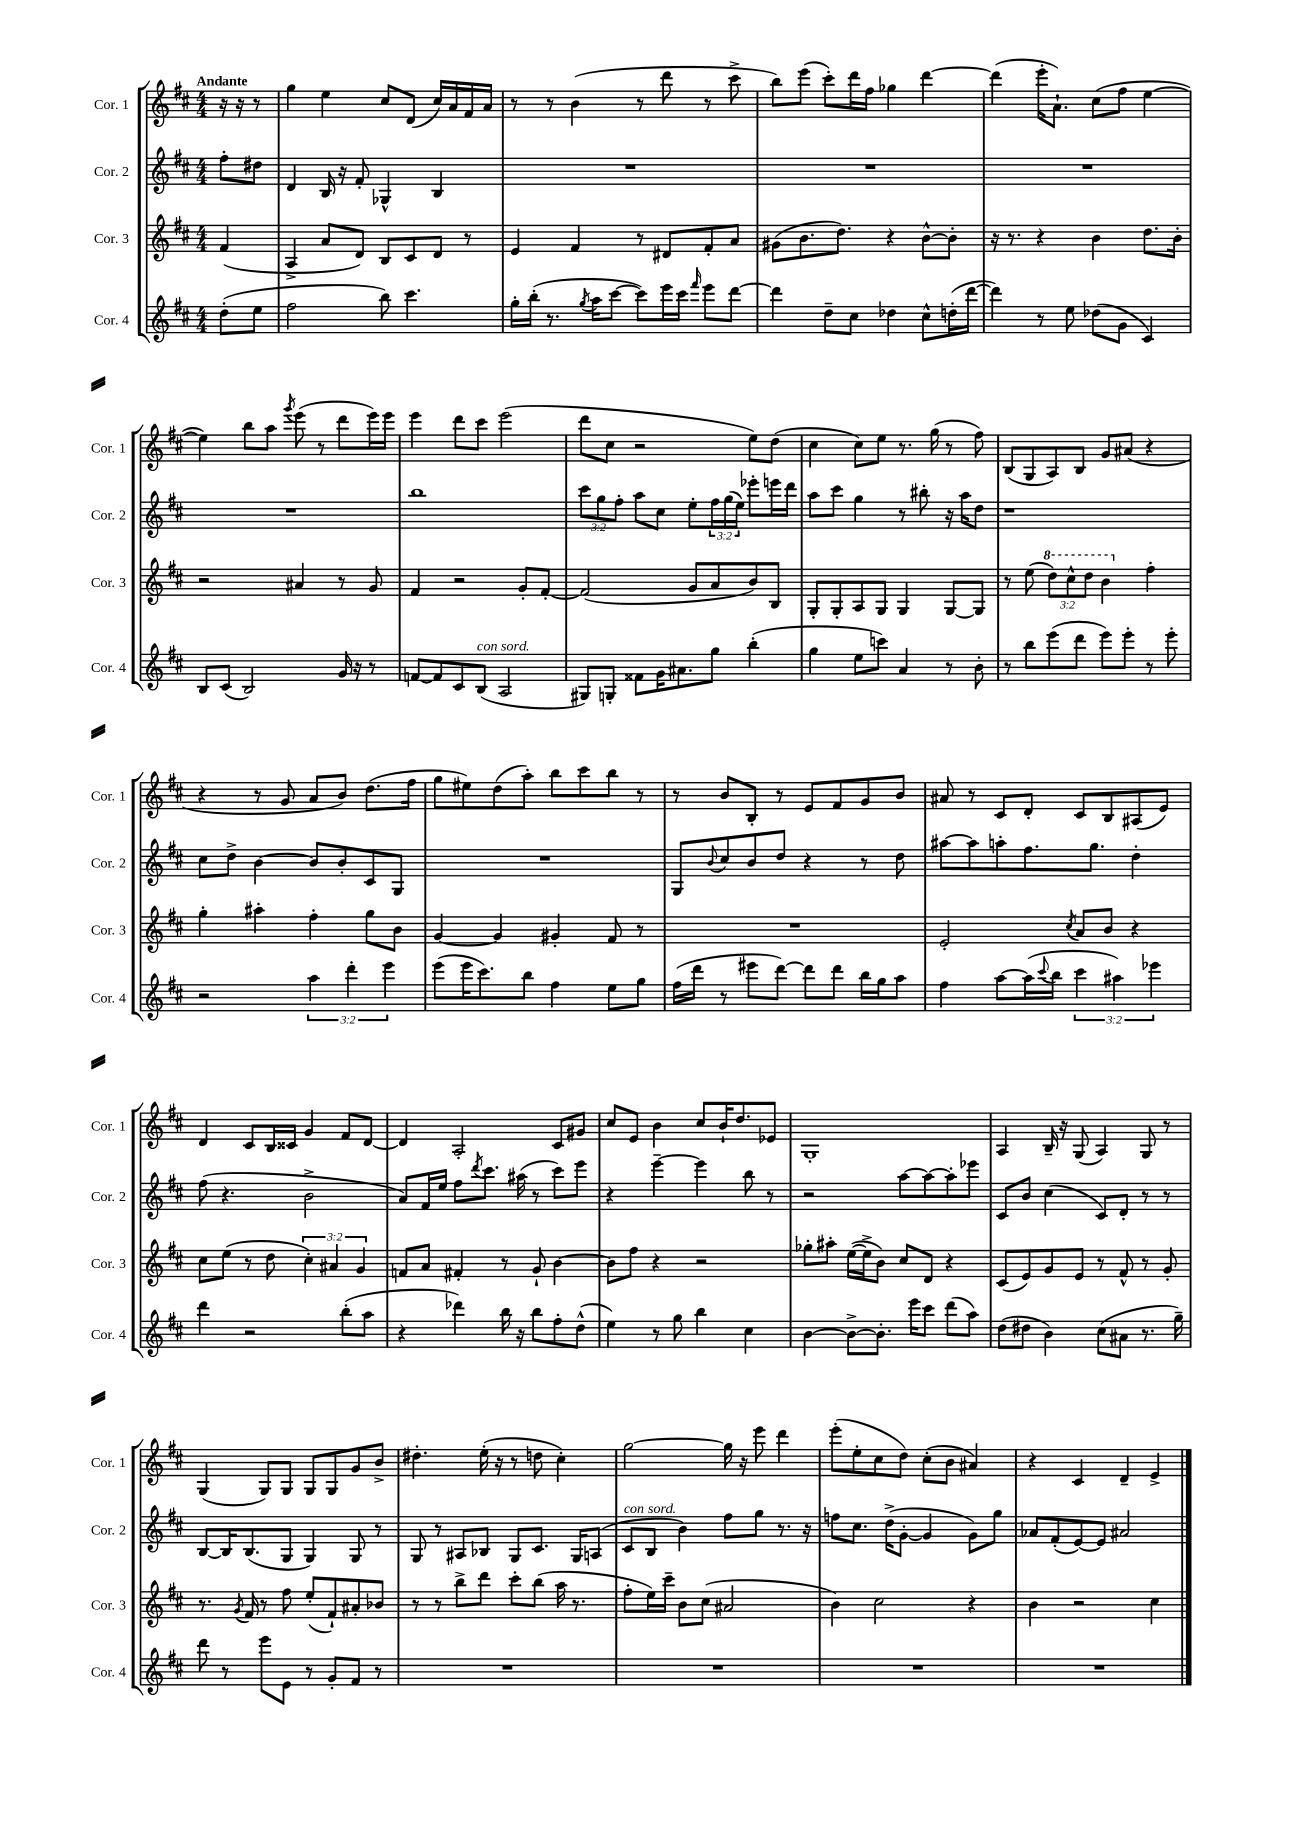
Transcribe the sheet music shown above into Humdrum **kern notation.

**kern	**kern	**kern	**kern
*staff4	*staff3	*staff2	*staff1
*clefG2	*clefG2	*clefG2	*clefG2
*k[f#c#]	*k[f#c#]	*k[f#c#]	*k[f#c#]
*M4/4	*M4/4	*M4/4	*M4/4
(8dd'	(4f#	8ff#'	16r
.	.	.	16r
8ee	.	8dd#	8r
=	=	=	=
2ff#	4A^	4d	4gg
.	8a	16B	4ee
.	.	16r	.
.	8d)	8f#'	.
8bb)	8B	4G-^^	8cc#
4.ccc#	8c#	.	(8d
.	8d	4B	16cc#)
.	.	.	16a
.	8r	.	16f#
.	.	.	16a
=	=	=	=
16gg'	4e	1r	8r
(16bb'	.	.	.
8.r	.	.	8r
.	4f#	.	(4b
8qgg	.	.	.
16aa	.	.	.
[8ccc#	.	.	.
8ccc#])	8r	.	8r
16eee	8d#	.	8ddd
16ccc#	.	.	.
16qqfff#	.	.	.
8eee	8f#'	.	8r
[8ddd	8a	.	8ccc#^
=	=	=	=
4ddd]	(8g#	1r	8bb)
.	8.b	.	(8eee
8dd~	.	.	8ccc#')
.	8.dd)	.	.
8cc#	.	.	16ddd
.	.	.	16ff#
4dd-	4r	.	4gg-
8cc#^^	[8b^^	.	[4ddd
(16dd'	8b']	.	.
[16ddd	.	.	.
=	=	=	=
4ddd])	16r	1r	(4ddd]
.	8.r	.	.
8r	4r	.	16eee'
.	.	.	8.a`)
8ee	.	.	.
(8dd-	4b	.	(8cc#
8g	.	.	8ff#
4c#)	8.dd	.	[4ee
.	16b'	.	.
=	=	=	=
8B	2r	1r	4ee])
(8c#	.	.	.
2B)	.	.	8bb
.	.	.	8aa
.	.	.	8qggg
.	4a#	.	(8eee
.	.	.	8r
16g	8r	.	8ddd
16r	.	.	.
8r	8g	.	16eee)
.	.	.	16eee
=	=	=	=
[8f	4f#	1bb	4eee
8f]	.	.	.
8c#	2r	.	8ddd
(8B	.	.	8ccc#
2A	.	.	(2eee
.	8g'	.	.
.	[8f#'	.	.
=	=	=	=
8G#)	(2f#]	12ccc#	8ddd
.	.	12gg	.
8G'	.	.	8cc#
.	.	12ff#'	.
8f##	.	8aa	2r
16g	.	8cc#	.
8.a#	.	.	.
.	8g	8ee'	.
8gg	8a	24ff#	.
.	.	(24gg	.
.	.	24ee)	.
(4bb'	8b)	8eee-'	8ee)
.	8B	16eee	(8dd
.	.	16ddd	.
=	=	=	=
4gg	8G'	8aa	4cc#
.	8G'	8ccc#	.
8ee	8A	4gg	8cc#)
8ccc)	8G	.	8ee
4a	4G	8r	8.r
.	.	8bb#'	.
.	.	.	(16gg
8r	[8G	16r	8r
.	.	16aa	.
8b'	8G]	8dd	8ff#)
=	=	=	=
8r	8r	1r	(8B
8bb	(8ee	.	8G
(8eee	12ddd)	.	8A)
.	12ccc#^^	.	.
8ddd	.	.	8B
.	12ddd	.	.
8eee)	4bb	.	8g
8eee'	.	.	(8a#
8r	4ff#'	.	4r
8eee'	.	.	.
=	=	=	=
2r	4gg'	8cc#	4r
.	.	8dd^	.
.	4aa#'	[4b	8r
.	.	.	8g
6aa	4ff#'	8b]	8a
.	.	8b'	8b)
6ddd'	.	.	.
.	8gg	8c#	(8.dd
6eee	.	.	.
.	8b	8G	.
.	.	.	16ff#
=	=	=	=
(8eee	[4g	1r	8gg
16eee	.	.	8ee#)
8.ccc#)	.	.	.
.	4g]	.	(8dd
8bb	.	.	8aa')
4ff#	4g#'	.	8bb
.	.	.	8ccc#
8ee	8f#	.	8bb
8gg	8r	.	8r
=	=	=	=
(16ff#	1r	8G	8r
16ddd	.	.	.
.	.	8qqb	.
8r	.	8cc#	8b
8eee#	.	8b	8B'
[8ddd)	.	8dd	8r
8ddd]	.	4r	8e
8ddd	.	.	8f#
16bb	.	8r	8g
16gg	.	.	.
8aa	.	8dd	8b
=	=	=	=
4ff#	2e'	[8aa#	8a#
.	.	8aa#]	8r
[8aa	.	8aa'	8c#
(16aa]	.	8.ff#	8d'
8qqccc#	.	.	.
16bb	.	.	.
.	8qcc#	.	.
6ccc#	8a	.	8c#
.	.	8.gg	.
.	8b	.	8B
6aa#)	.	.	.
.	4r	4dd'	(8A#
6eee-	.	.	.
.	.	.	8e)
=	=	=	=
4ddd	8cc#	(8ff#	4d
.	(8ee	4.r	.
2r	8r	.	8c#
.	8dd	.	16B
.	.	.	16c##
.	6cc#')	2b^	4g
.	6a#	.	.
(8bb'	.	.	8f#
.	6g	.	.
8aa	.	.	[8d
=	=	=	=
4r	8f	8a)	4d]
.	8a	16f#	.
.	.	16ee	.
4ddd-)	4f#'	8ff#	2A'
.	.	8qddd	.
.	.	8.ccc#	.
16bb	8r	.	.
16r	.	(16aa#	.
8bb	8g`	8r	.
8ff#'	[4b	8ccc#)	8c#
(8dd^^	.	8eee	8g#
=	=	=	=
4ee)	8b]	4r	8cc#
.	8ff#	.	8e
8r	4r	[4eee~	4b
8gg	.	.	.
4bb	2r	4eee]	8cc#
.	.	.	16b`
.	.	.	8.dd
4cc#	.	8bb	.
.	.	8r	8e-
=	=	=	=
[4b	8gg-'	2r	1G'
.	8aa#'	.	.
8b^_	([16ee	.	.
.	16ee^]	.	.
8.b']	8b)	.	.
.	8cc#	[8aa	.
16eee	.	.	.
8ccc#	8d	8aa_	.
(8ddd	4r	8aa']	.
8aa)	.	8eee-	.
=	=	=	=
(8dd	(8c#	8c#	4A
8dd#	8e)	8b	.
4b)	8g	(4cc#	16B~
.	.	.	16r
.	8e	.	(8G
(8cc#	8r	8c#)	4A)
8a#	8f#^^	8d'	.
8.r	8r	8r	8G
.	8g'	8r	8r
16gg~)	.	.	.
=	=	=	=
8ddd	8.r	[8B	(4G
8r	.	16B]	.
.	8qg	.	.
.	16f#	(8.B	.
8eee	8r	.	8G)
8e	8ff#	8G	8G
8r	(8ee'	4G)	8G
8g'	8f#`)	.	8G
8f#	8a#'	8G	8g
8r	8b-	8r	8b^
=	=	=	=
1r	8r	8G	4.dd#'
.	8r	8r	.
.	8bb^	8A#	.
.	8ddd	8B-	(16ee'
.	.	.	16r
.	8ccc#'	8G	8r
.	(8bb	8.c#	8dd
.	16aa	.	4cc#')
.	8.r	16G	.
.	.	(8A	.
=	=	=	=
1r	8ff#'	8c#	[2gg
.	16ee)	8B	.
.	16ccc#~	.	.
.	8b	4b)	.
.	(8cc#	.	.
.	2a#	8ff#	16gg]
.	.	.	16r
.	.	8gg	8eee
.	.	8.r	4ddd
.	.	16r	.
=	=	=	=
1r	4b)	8ff	(8eee'
.	.	8.cc#	8ee'
.	2cc#	.	8cc#
.	.	(16dd^	.
.	.	[8g'	8dd)
.	.	4g]	(8cc#'
.	.	.	8b
.	4r	8g)	4a#)
.	.	8gg	.
=	=	=	=
1r	4b	8a-	4r
.	.	(8f#'	.
.	2r	[8e)	4c#
.	.	8e]	.
.	.	2a#	4d~
.	4cc#	.	4e^
==	==	==	==
*-	*-	*-	*-
